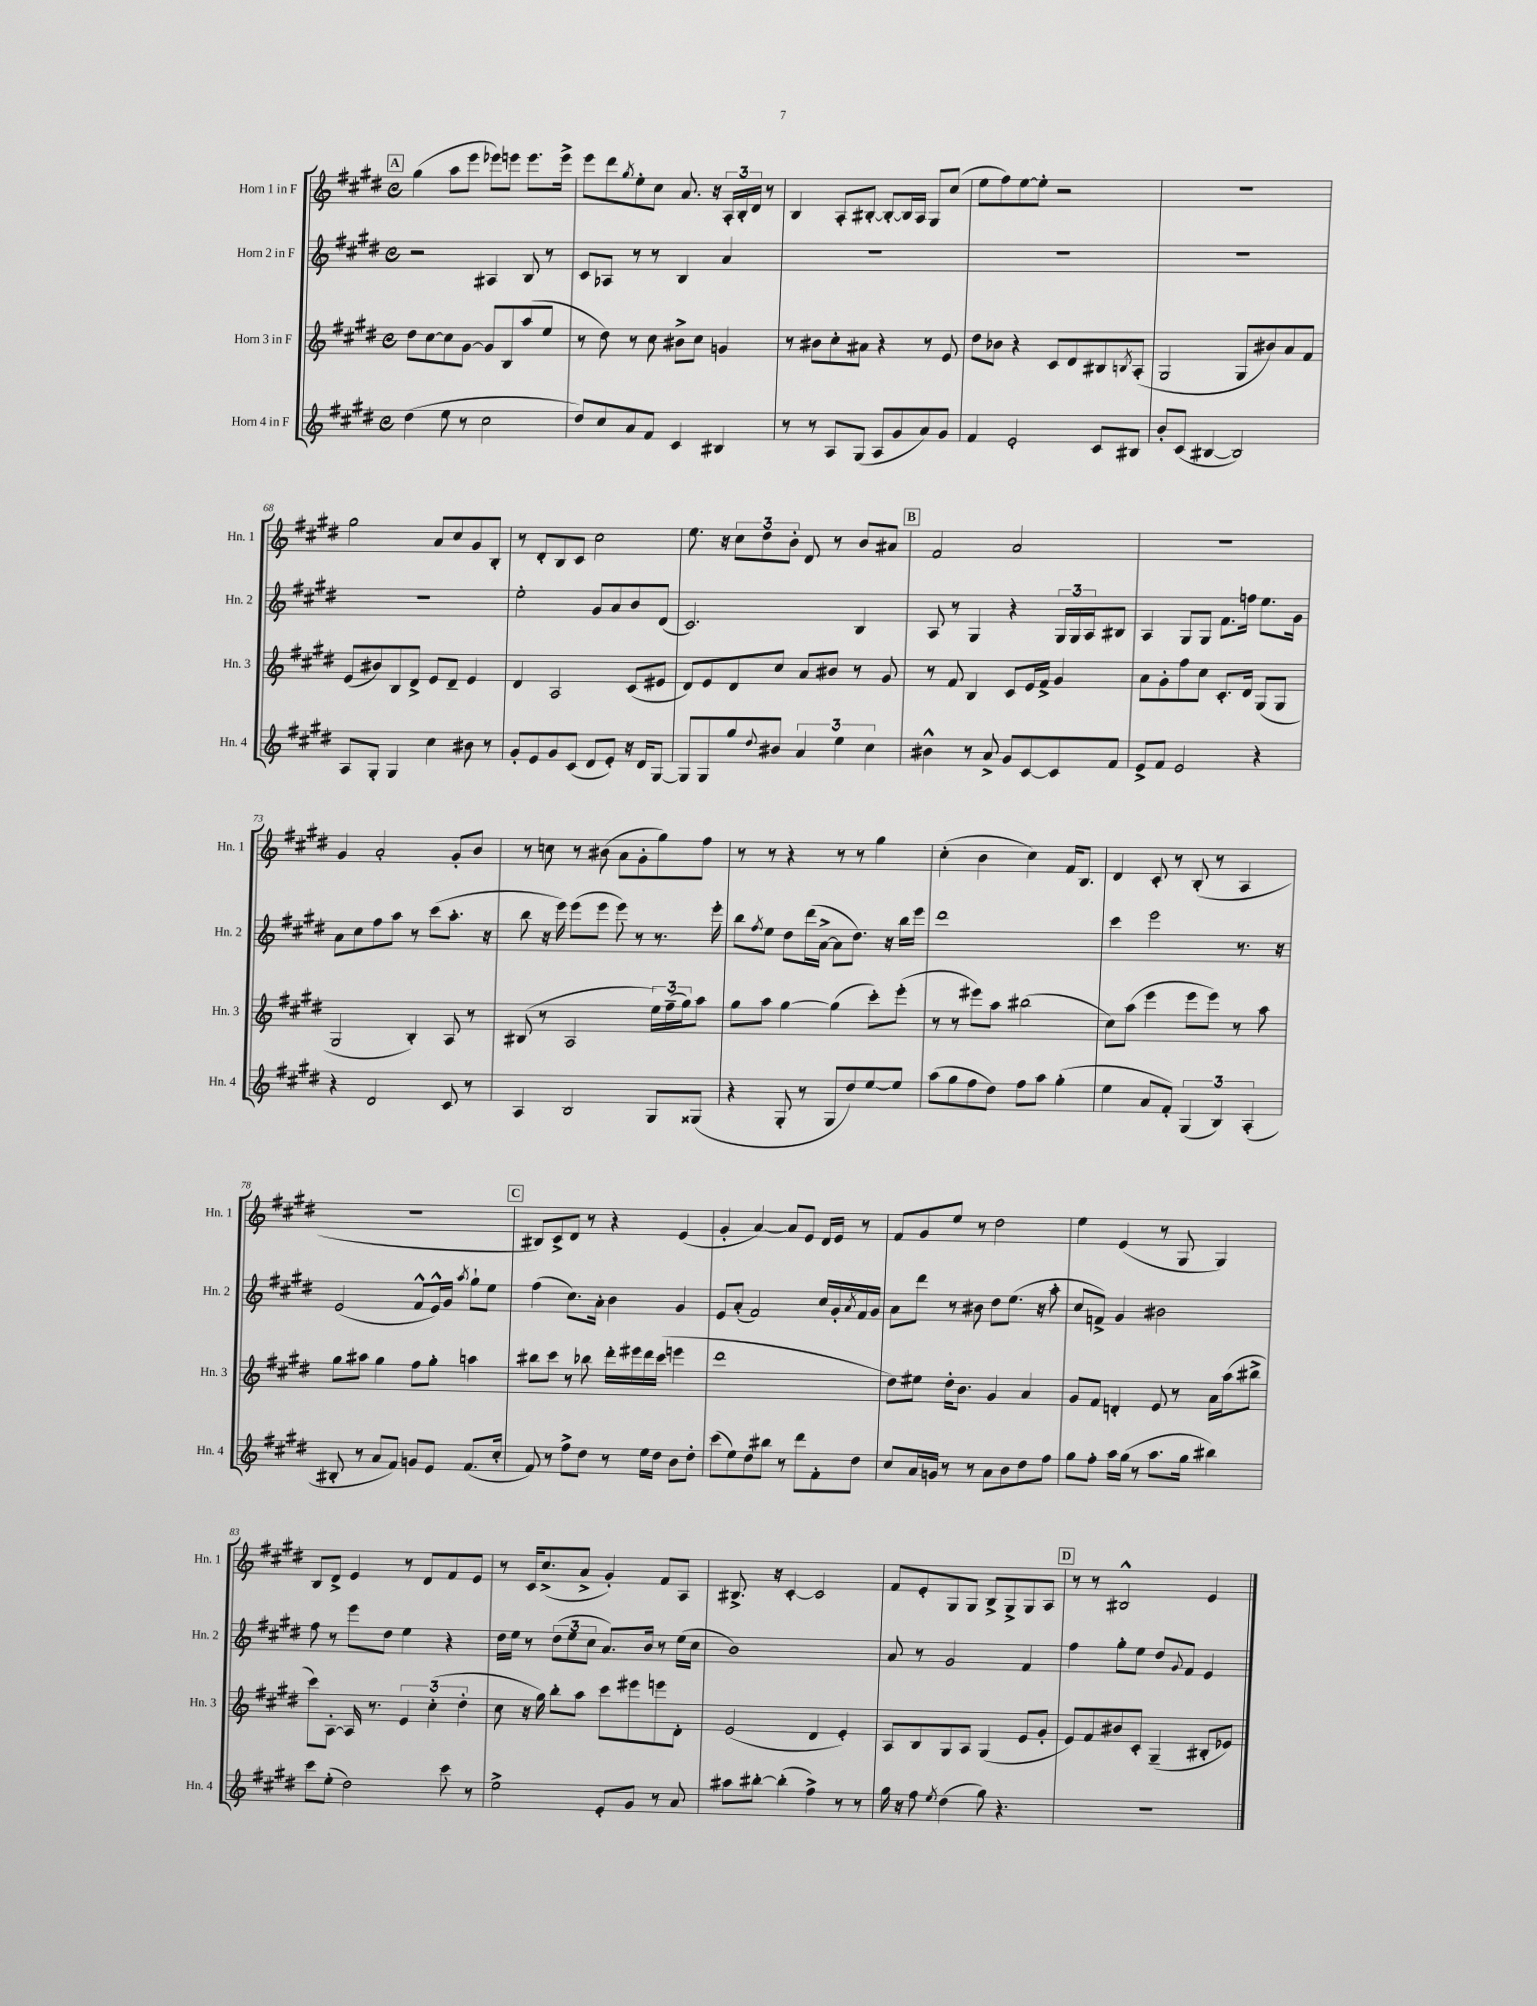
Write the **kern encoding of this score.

**kern	**kern	**kern	**kern
*staff4	*staff3	*staff2	*staff1
*clefG2	*clefG2	*clefG2	*clefG2
*k[f#c#g#d#]	*k[f#c#g#d#]	*k[f#c#g#d#]	*k[f#c#g#d#]
*M4/4	*M4/4	*M4/4	*M4/4
*met(c)	*met(c)	*met(c)	*met(c)
(4dd#	8dd#	2r	(4gg#
.	[8cc#	.	.
8ee	8cc#]	.	8aa
8r	[8g#	.	8eee
2cc#	8g#]	4A#	8eee-)
.	8B	.	8eee
.	(8aa	8B	8.eee
.	8ee	8r	.
.	.	.	16eee^
=	=	=	=
8dd#)	8r	8c#	8eee
8cc#	8dd#)	8A-	8ddd#
.	.	.	8qgg#
8a	8r	8r	8ee'
8f#	8cc#	8r	8cc#
4c#	8b#^	4B	8.a
.	8cc#	.	.
.	.	.	16r
4B#	4g	4a	24A'
.	.	.	24B'
.	.	.	24d#
.	.	.	8r
=	=	=	=
8r	8r	1r	4B
8r	8b#	.	.
8A	8cc#'	.	8A'
(8G#	8a#	.	[8B#'
8A	4r	.	8B#'_
8g#	.	.	16B#]
.	.	.	16A
8a)	8r	.	8G#
8g#	8e	.	(8cc#
=	=	=	=
4f#	8dd#	1r	8ee
.	8b-	.	8ff#)
2e'	4r	.	[8ee
.	.	.	8ee']
.	8c#	.	2r
.	8d#	.	.
8c#	8B#	.	.
.	8qB	.	.
8B#	(8A'	.	.
=	=	=	=
8b'	2G#	1r	1r
(8c#	.	.	.
[4B#	.	.	.
2B#])	8G#	.	.
.	8b#)	.	.
.	8a	.	.
.	8f#	.	.
=	=	=	=
8A	(8e	1r	2gg#
8G#'	8b#)	.	.
4G#	8B	.	.
.	8d#^	.	.
4cc#	8e	.	8a
.	8d#~	.	8cc#
8b#	4e	.	8g#
8r	.	.	8B'
=	=	=	=
8g#'	4d#	2ee'	8r
8e	.	.	8d#'
8g#	2A	.	8B
(8c#	.	.	8c#
8d#	.	8g#	2cc#
8e')	.	8a	.
16r	(8c#	8b	.
16d#	.	.	.
[8G#	8e#	(8d#	.
=	=	=	=
8G#]	8d#)	2.c#)	8.ee
8G#	8e	.	.
.	.	.	16r
8gg#	8d#	.	12cc#
.	.	.	12dd#
8qqdd#	.	.	.
8b#	8cc#	.	.
.	.	.	12b'
6a	8a	.	8d#
.	8b#	.	8r
6ee	.	.	.
.	8r	4B	8b
6cc#	.	.	.
.	8g#	.	8a#
=	=	=	=
4b#^^	8r	8A	2f#
.	8f#	8r	.
8r	4B	4G#	.
8a^	.	.	.
8g#	8c#	4r	2a
[8c#	16e	.	.
.	16f#^	.	.
8c#]	4g#	24G#	.
.	.	24G#	.
.	.	24A	.
8f#	.	8B#	.
=	=	=	=
8e^	8a	4A	1r
8f#	8g#'	.	.
2e	8ff#	8G#	.
.	8cc#	8G#	.
.	8.c#'	8.f#	.
.	16d#	16ff	.
4r	(8G#	8.ee	.
.	8G#	.	.
.	.	16g#	.
=	=	=	=
4r	2G#	8a	4g#
.	.	8cc#	.
2d#	.	8ff#	2a'
.	.	8aa	.
.	4B')	8r	.
.	.	(8ccc#	.
8c#	8A	8.aa'	8g#'
8r	8r	.	8b
.	.	16r	.
=	=	=	=
4A	(8B#	8bb	8r
.	8r	16r	8cc
.	.	16eee)	.
2B	2A	(8eee	8r
.	.	8eee	(8b#
.	.	8eee)	8a
.	.	8r	8g#'
8G#	24ee)	8.r	8gg#)
.	(24ff#~	.	.
.	24gg#)	.	.
(8G##	8aa	.	8ff#
.	.	16eee'	.
=	=	=	=
4r	8gg#	8bb	8r
.	.	8qff#	.
.	8aa	8ee	8r
8G#'	[4gg#	8dd#	4r
8r	.	(16ddd#	.
.	.	[16a^	.
8G#	(4gg#]	8a]	8r
8dd#)	.	8.dd#)	8r
[8ee	8ccc#')	.	4gg#
.	.	16r	.
8ee]	(8eee'	16bb	.
.	.	16eee	.
=	=	=	=
(8aa	8r	1ddd#	(4cc#'
8gg#	8r	.	.
8ff#	8eee#)	.	4b
8dd#)	8aa	.	.
8ff#	(2bb#	.	4cc#)
8aa	.	.	.
(4gg#'	.	.	16f#
.	.	.	8.B
=	=	=	=
4ee	8cc#)	4ccc#	4d#
.	(8aa	.	.
8a	4eee	2eee	8c#'
8f#')	.	.	8r
(6G#	8eee	.	(8B'
.	8eee)	.	8r
6B)	.	.	.
.	8r	8.r	4A
(6A'	.	.	.
.	8aa	.	.
.	.	16r	.
=	=	=	=
8B#'	8gg#	(2e	1r
8r	8aa#	.	.
8a	4gg#	.	.
8f#)	.	.	.
8g	8ff#	8f#^^	.
8e	8gg#'	16e^^)	.
.	.	16g#	.
.	.	8qaa	.
(8.f#	4aa	8gg#`	.
.	.	8ee	.
16cc#'	.	.	.
=	=	=	=
8f#)	8bb#	(4ff#	8B#)
8r	8ccc#	.	8c#^
8ff#^	8r	8.cc#)	8d#
8dd#	8bb-	.	8r
.	.	16a'	.
8r	16ddd#'	4b	4r
.	16eee#	.	.
16ee	16ddd#	.	.
16dd#	(16ccc#	.	.
8b	4eee	4g#	(4e
8dd#'	.	.	.
=	=	=	=
(8ccc#	1ddd#	8e	4g#'
8ee)	.	(8a'	.
8dd#	.	2f#)	[4a)
8bb#	.	.	.
8r	.	.	8a]
8ddd#	.	.	8e
8f#'	.	16cc#	16d#
.	.	16g#'	16e
.	.	8qa	.
8dd#	.	16f#	8r
.	.	16g#	.
=	=	=	=
8cc#	8dd#)	8a	8f#
16a	8ee#	8ddd#	8g#
16g	.	.	.
8r	16dd#'	8r	8ee
.	8.b	.	.
8r	.	8b#	8r
8a	4g#	8dd#	2dd#
8b	.	(8.ee	.
8dd#	4a	.	.
.	.	16r	.
8ff#	.	8aa'	.
=	=	=	=
8gg#	8g#	8cc#	4ee
8ff#'	8f#	8f^)	.
16aa	4d'	4g#	(4e
(16gg#	.	.	.
8r	.	.	.
8.aa	8e	2b#	8r
.	8r	.	8G#
16gg#	.	.	.
4bb#)	16a	.	4G#)
.	(16aa	.	.
.	8bb#^	.	.
=	=	=	=
8ccc#	8ccc#)	8ff#	8B
(8ee'	[8A'	8r	8d#^
2dd#)	16A]	8eee	4e
.	8.r	.	.
.	.	8dd#	.
.	6e	4ee	8r
.	.	.	8d#
.	(6cc#'	.	.
8ccc#	.	4r	8f#
.	6dd#'	.	.
8r	.	.	8e
=	=	=	=
2ee^	8cc#	16dd#	8r
.	.	16ee	.
.	16r	8r	16c#
.	16gg#)	.	(8.cc#^
.	8bb'	(12dd#	.
.	.	12ee	.
.	8aa	.	8a^
.	.	12cc#	.
8e'	8ccc#	8.a)	4g#')
8g#	8eee#	.	.
.	.	16b	.
8r	8eee	8r	8f#
8a	8d#'	(16ee	8A
.	.	16cc#	.
=	=	=	=
8aa#	(2e	1b)	8.B#^
[8bb#'	.	.	.
.	.	.	16r
(4bb#']	.	.	[4c#'
4ff#^)	4d#	.	2c#]
8r	4e')	.	.
8r	.	.	.
=	=	=	=
16gg#	8A	8a	8f#
16r	.	.	.
8ff#	8B	8r	8e'
8qee	.	.	.
(4dd#	8G#	2g#	8G#
.	8A	.	8G#
8gg#)	(4G#	.	8B^
4.r	.	.	8G#^
.	8e	4f#	8G#
.	8g#'	.	8A
=	=	=	=
1r	8e)	4ff#	8r
.	8f#	.	8r
.	8b#	8gg#'	2B#^^
.	8c#'	8ee	.
.	(4G#~	8dd#	.
.	.	8qqg#	.
.	.	8f#	.
.	8B#'	4e	4e
.	8e-)	.	.
==	==	==	==
*-	*-	*-	*-
